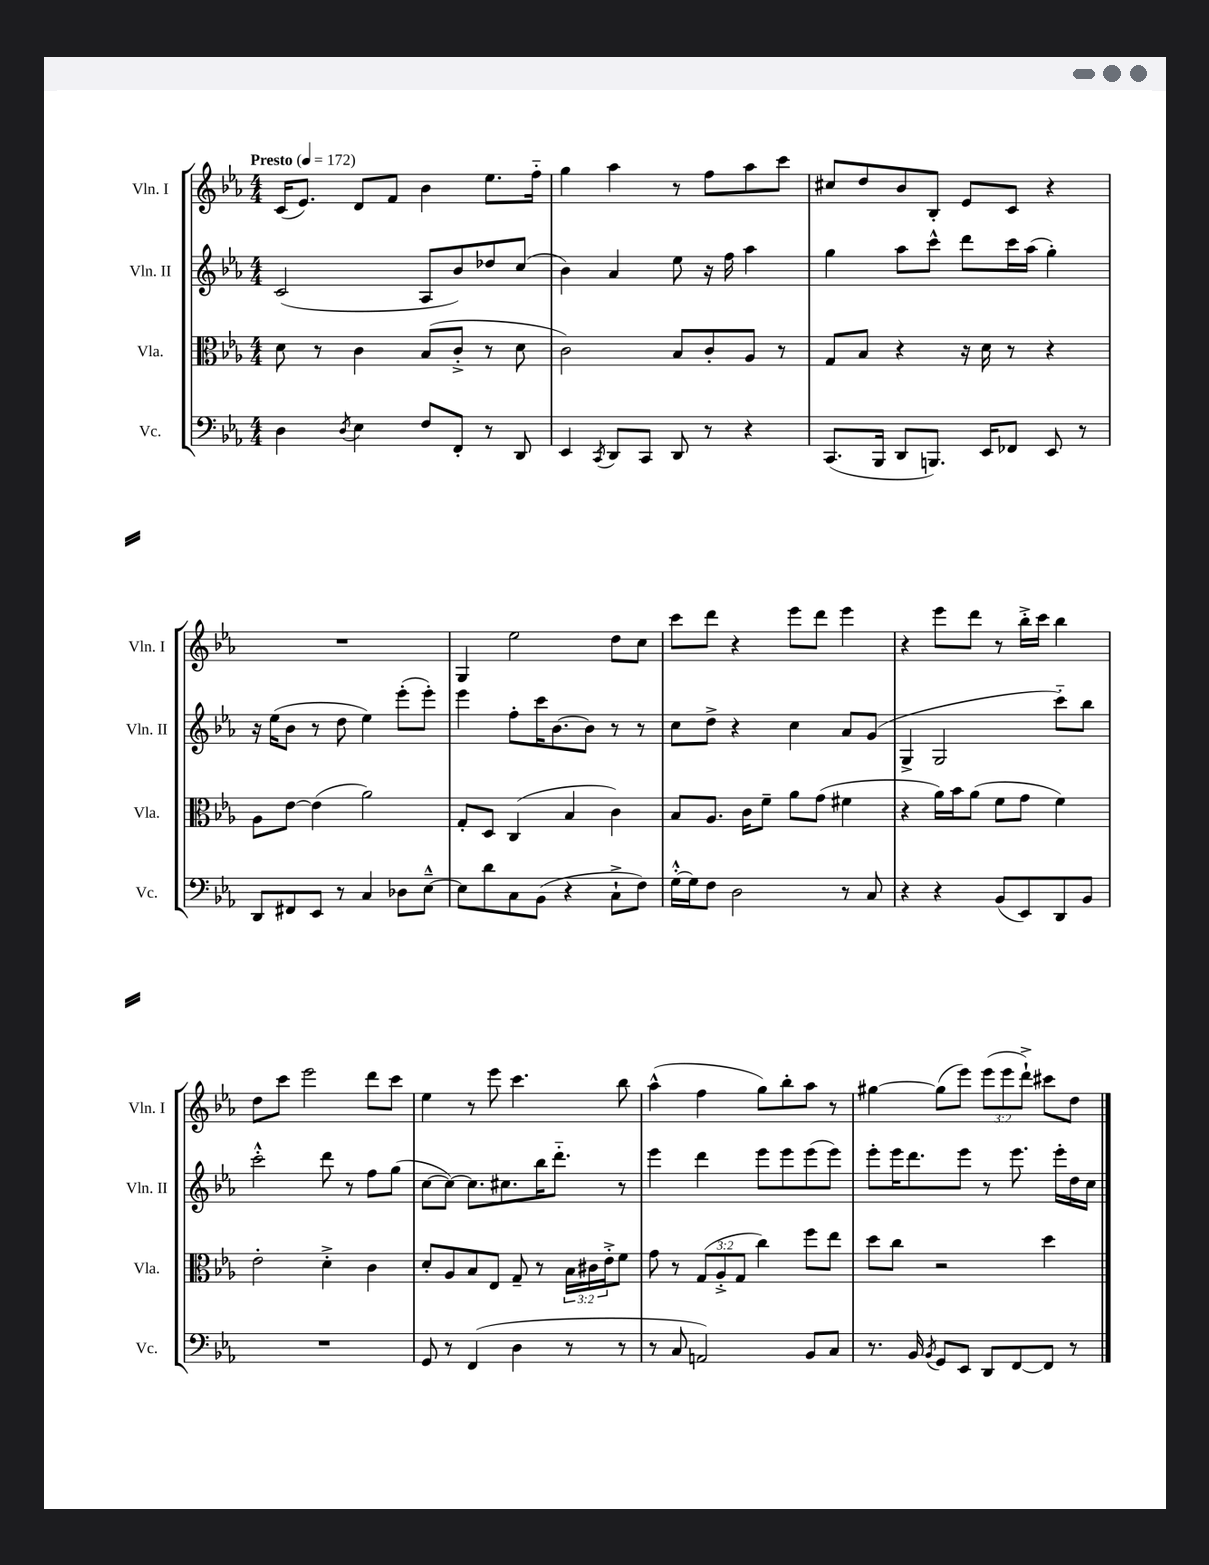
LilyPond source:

<<
\new StaffGroup <<
\new Staff = "s0" \with { instrumentName = "Vln. I" shortInstrumentName = "Vln. I" } {
    \clef treble \key ees \major \numericTimeSignature \time 4/4 \override Staff.TupletNumber.text = #tuplet-number::calc-fraction-text \tempo "Presto" 4 = 172
    c'16( ees'8.) d'8 f'8 bes'4 ees''8. f''16-_ |
    g''4 aes''4 r8 f''8 aes''8 c'''8 |
    cis''8 d''8 bes'8 bes8-. ees'8 c'8 r4 |
    R1 |
    g4 ees''2 d''8 c''8 |
    c'''8 d'''8 r4 ees'''8 d'''8 ees'''4 |
    r4 ees'''8 d'''8 r8 bes''16-.-> c'''16 bes''4 |
    d''8 c'''8 ees'''2 d'''8 c'''8 |
    ees''4 r8 ees'''8 c'''4. bes''8 |
    aes''4-^( f''4 g''8) bes''8-. aes''8 r8 |
    gis''4~ gis''8( ees'''8) \tuplet 3/2 { ees'''8( ees'''8 d'''8-!->) } cis'''8 d''8 \bar "|." |
}
\new Staff = "s1" \with { instrumentName = "Vln. II" shortInstrumentName = "Vln. II" } {
    \clef treble \key ees \major \numericTimeSignature \time 4/4
    c'2( aes8 bes'8) des''8 c''8( |
    bes'4) aes'4 ees''8 r16 f''16 aes''4 |
    g''4 aes''8 c'''8-^ d'''8 c'''16 aes''16( g''4-.) |
    r16 ees''16( bes'8 r8 d''8 ees''4) ees'''8-.( ees'''8-.) |
    ees'''4 f''8-. c'''16 bes'8.~ bes'8 r8 r8 |
    c''8 d''8-> r4 c''4 aes'8 g'8( |
    g4-> g2 c'''8-_) bes''8 |
    c'''2-.-^ d'''8 r8 f''8 g''8( |
    c''8~ c''8~) c''8. cis''8. bes''16 d'''8.-_ r8 |
    ees'''4 d'''4 ees'''8 ees'''8 ees'''8( ees'''8) |
    ees'''8-. ees'''16 d'''8. ees'''8 r8 ees'''8. ees'''16-. d''16 c''16 \bar "|." |
}
\new Staff = "s2" \with { instrumentName = "Vla." shortInstrumentName = "Vla." } {
    \clef alto \key ees \major \numericTimeSignature \time 4/4 \override Staff.TupletNumber.text = #tuplet-number::calc-fraction-text
    d'8 r8 c'4 bes8( c'8-.-> r8 d'8 |
    c'2) bes8 c'8-. aes8 r8 |
    g8 bes8 r4 r16 d'16 r8 r4 |
    aes8 ees'8~ ees'4( aes'2) |
    g8-. d8 c4( bes4 c'4) |
    bes8 aes8. c'16 f'8-- aes'8 g'8( fis'4 |
    r4 aes'16) bes'16 aes'8( f'8 g'8 f'4) |
    ees'2-. d'4-.-> c'4 |
    d'8-. aes8 bes8 ees8 g8-- r8 \tuplet 3/2 { bes16 cis'16 ees'16-.-> } f'8 |
    g'8 r8 \tuplet 3/2 { g8( aes8-.-> g8 } c''4) f''8 ees''8 |
    d''8 c''8 r2 d''4 \bar "|." |
}
\new Staff = "s3" \with { instrumentName = "Vc." shortInstrumentName = "Vc." } {
    \clef bass \key ees \major \numericTimeSignature \time 4/4
    d4 \acciaccatura { d8 } ees4 f8 f,8-. r8 d,8 |
    ees,4 \acciaccatura { c,8 } d,8 c,8 d,8 r8 r4 |
    c,8.( bes,,16 d,8 b,,8.) ees,16 fes,8 ees,8 r8 |
    d,8 fis,8 ees,8 r8 c4 des8 ees8~---^ |
    ees8 d'8 c8 bes,8( r4 c8-!-> f8) |
    g16~-.-^ g16 f8 d2 r8 c8 |
    r4 r4 bes,8( ees,8) d,8 bes,8 |
    R1 |
    g,8 r8 f,4( d4 r8 r8 |
    r8 c8 a,2) bes,8 c8 |
    r8. bes,16 \acciaccatura { bes,8 } g,8 ees,8 d,8 f,8~ f,8 r8 \bar "|." |
}
>>
>>
\layout { \context { \Score \remove "Bar_number_engraver" } }
